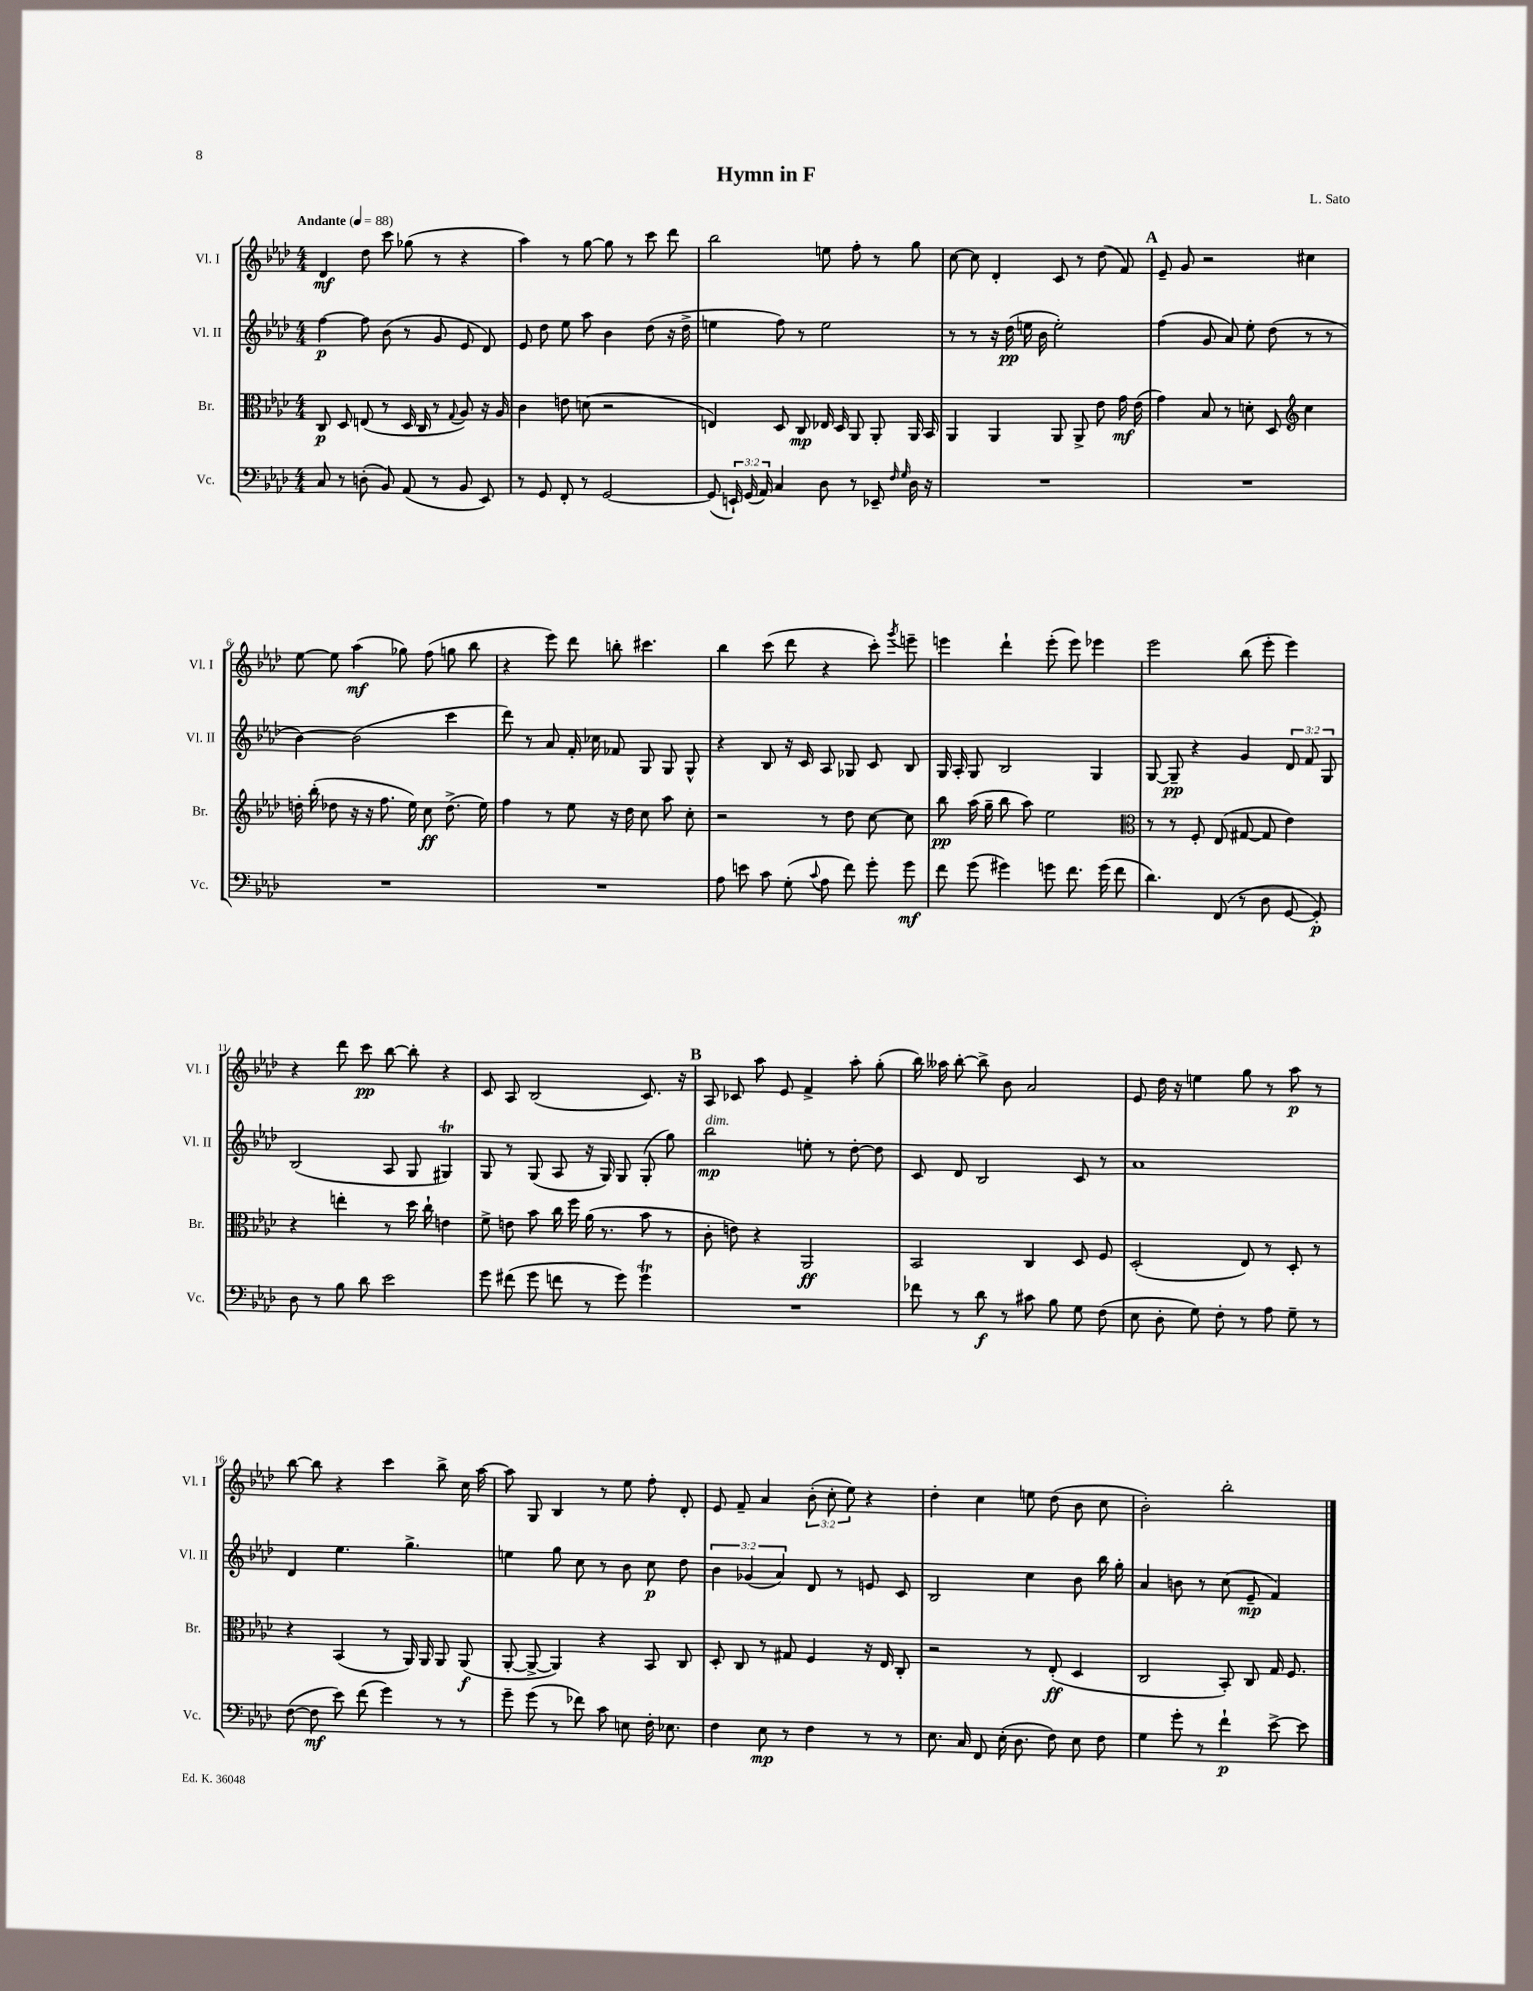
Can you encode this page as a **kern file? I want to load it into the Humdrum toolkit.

**kern	**dynam	**kern	**dynam	**kern	**dynam	**kern	**dynam
*part4	*part4	*part3	*part3	*part2	*part2	*part1	*part1
*staff4	*staff4	*staff3	*staff3	*staff2	*staff2	*staff1	*staff1
*I"Vc.	*	*I"Br.	*	*I"Vl. II	*	*I"Vl. I	*
*I'Vc.	*	*I'Br.	*	*I'Vl. II	*	*I'Vl. I	*
*clefF4	*	*clefC3	*	*clefG2	*	*clefG2	*
*k[b-e-a-d-]	*	*k[b-e-a-d-]	*	*k[b-e-a-d-]	*	*k[b-e-a-d-]	*
*M4/4	*	*M4/4	*	*M4/4	*	*M4/4	*
*MM88	*	*MM88	*	*MM88	*	*MM88	*
=1	=1	=1	=1	=1	=1	=1	=1
!	!	!	!	!	!	!LO:TX:a:B:t=Andante	!
8C/	.	8C/	p	[4ff\	p	4d-/	mf
8r	.	8D-/	.	.	.	.	.
(8Dn'\	.	(8En/	.	8ff\]	.	8dd-\	.
8BB-/)	.	8r	.	(8b-\	.	8ccc\	.
(8AA-/	.	16D-/	.	8r	.	(8gg-X\	.
.	.	16C/	.	.	.	.	.
8r	.	8r	.	8g/	.	8r	.
.	.	8qqG/	.	.	.	.	.
8BB-/	.	8A-/)	.	8e-/	.	4r	.
8EE-/)	.	16r	.	8d-/)	.	.	.
.	.	16A-/	.	.	.	.	.
=2	=2	=2	=2	=2	=2	=2	=2
8r	.	4c\	.	8e-/	.	4aa-\)	.
8GG/	.	.	.	8dd-\	.	.	.
8FF'/	.	8en\	.	8ee-\	.	8r	.
8r	.	(8dn\	.	8aa-\	.	[8gg\	.
[2GG/	.	2r	.	4b-\	.	8gg\]	.
.	.	.	.	.	.	8r	.
.	.	.	.	(8dd-\	.	8ccc\	.
.	.	.	.	16r	.	8ddd-\	.
.	.	.	.	16dd-^\	.	.	.
=3	=3	=3	=3	=3	=3	=3	=3
(8GG/]	.	4En/)	.	4een\	.	2bb-\	.
24EEn`/)	.	.	.	.	.	.	.
(24GG/	.	.	.	.	.	.	.
24AA-/)	.	.	.	.	.	.	.
4C/	.	8D-/	.	8ff\)	.	.	.
.	.	8C/	mp	8r	.	.	.
8D-\	.	16E-X/	.	2ee\	.	8een\	.
.	.	16D-/	.	.	.	.	.
8r	.	8AA-/	.	.	.	8ff'\	.
8EE-X~/	.	8AA-'/	.	.	.	8r	.
16qqF/	.	.	.	.	.	.	.
16qqG/	.	.	.	.	.	.	.
16D-\	.	16AA-/	.	.	.	8gg\	.
16r	.	16BB-/	.	.	.	.	.
=4	=4	=4	=4	=4	=4	=4	=4
1r	.	4AA-/	.	8r	.	[8cc\	.
.	.	.	.	8r	.	8cc\]	.
.	.	4AA-/	.	16r	.	4d-'/	.
.	.	.	.	(16dd-\	pp	.	.
.	.	.	.	16een\	.	.	.
.	.	.	.	16b-\	.	.	.
.	.	8AA-/	.	2ee'\)	.	8c/	.
.	.	8AA-^/	.	.	.	8r	.
.	.	8e-\	.	.	.	(8dd-\	.
.	.	16g\	mf	.	.	8f/)	.
.	.	(16e-\	.	.	.	.	.
!!LO:REH:place=s1:t=A
=5	=5	=5	=5	=5	=5	=5	=5
1r	.	4g\)	.	(4ff\	.	8e-~/	.
.	.	.	.	.	.	8g/	.
.	.	8B-/	.	8g/	.	2r	.
.	.	8r	.	8a-/)	.	.	.
.	.	8dn'\	.	8ee-'\	.	.	.
.	.	8D-/	.	(8dd-\	.	.	.
*	*	*clefG2	*	*	*	*	*
.	.	4cc\	.	8r	.	4cc#X\	.
.	.	.	.	8r	.	.	.
!!LO:LB:g=z
=6	=6	=6	=6	=6	=6	=6	=6
1r	.	16ddn'\	.	[4b-\)	.	[8ee-\	.
.	.	(16bb-'\	.	.	.	.	.
.	.	8dd-X\	.	.	.	8ee-\]	.
.	.	16r	.	(2b-\]	.	(4aa-\	mf
.	.	16r	.	.	.	.	.
.	.	8.ff\	.	.	.	.	.
.	.	.	.	.	.	8gg-X\)	.
.	.	16ee-\)	.	.	.	.	.
.	.	8cc\	ff	.	.	(8ff\	.
.	.	(8.dd-^\	.	4ccc\	.	8ggn\	.
.	.	.	.	.	.	8bb-\	.
.	.	16ee-\)	.	.	.	.	.
=7	=7	=7	=7	=7	=7	=7	=7
1r	.	4ff\	.	8ddd-\)	.	4r	.
.	.	.	.	8r	.	.	.
.	.	8r	.	8a-/	.	8eee-\)	.
.	.	8ee-\	.	16f'/	.	8ddd-\	.
.	.	.	.	16cc-X\	.	.	.
.	.	16r	.	8f-X/	.	8bbn'\	.
.	.	16dd-\	.	.	.	.	.
.	.	8cc\	.	8G/	.	4.ccc#X\	.
.	.	8aa-\	.	8G/	.	.	.
.	.	8cc'\	.	8G^^/	.	.	.
=8	=8	=8	=8	=8	=8	=8	=8
8A-\	.	2r	.	4r	.	4bb-\	.
8en\	.	.	.	.	.	.	.
8c\	.	.	.	8B-/	.	(8ccc\	.
(8G'\	.	.	.	16r	.	8ddd-\	.
.	.	.	.	16c/	.	.	.
8qqc/	.	.	.	.	.	.	.
8A-\	.	8r	.	8A-/	.	4r	.
8f\)	.	8dd-\	.	8G-X/	.	.	.
8g'\	.	[8cc\	.	8c/	.	8ccc'\)	.
.	.	.	.	.	.	8qggg/	.
8g\	mf	8cc\]	.	8B-/	.	8eeen~\	.
=9	=9	=9	=9	=9	=9	=9	=9
8f\	.	8bb-\	pp	16G/	.	4eeen\	.
.	.	.	.	16A-'/	.	.	.
(8g\	.	(16aa-\	.	8G/	.	.	.
.	.	16gg~\	.	.	.	.	.
4g#X\)	.	8bb-\	.	2B-/	.	4ddd-`\	.
.	.	8aa-\)	.	.	.	.	.
8gn\	.	2ee-\	.	.	.	(8eee'\	.
8.f\	.	.	.	.	.	8eee\)	.
.	.	.	.	4G/	.	4eee-X\	.
(16g\	.	.	.	.	.	.	.
8f\	.	.	.	.	.	.	.
=10	=10	=10	=10	=10	=10	=10	=10
*	*	*clefC3	*	*	*	*	*
4.d-\)	.	8r	.	[8G/	.	2eee-\	.
.	.	8r	.	8G~/]	pp	.	.
.	.	8F'/	.	4r	.	.	.
(8FF/	.	(8E-/	.	.	.	.	.
8r	.	[8G#X/	.	4g/	.	(8bb-\	.
8D-\	.	8G#/]	.	.	.	8eee-'\	.
[8GG/	.	4e-\)	.	12d-/	.	4eee-\)	.
.	.	.	.	12f/	.	.	.
8GG'/])	p	.	.	.	.	.	.
.	.	.	.	12G/	.	.	.
!!LO:LB:g=z
=11	=11	=11	=11	=11	=11	=11	=11
8D-\	.	4r	.	(2B-/	.	4r	.
8r	.	.	.	.	.	.	.
8B-\	.	4een'\	.	.	.	8ddd-\	.
8d-\	.	.	.	.	.	8ccc\	pp
2e-\	.	8r	.	8A-/	.	[8bb-\	.
.	.	16dd-\	.	8G/	.	8bb-'\]	.
.	.	16cc`\	.	.	.	.	.
.	.	4en\	.	4G#Xt/)	.	4r	.
=12	=12	=12	=12	=12	=12	=12	=12
8g\	.	8f^\	.	8G/	.	8c/	.
(8f#X\	.	8en\	.	8r	.	8A-/	.
8g\	.	8b-\	.	(8G/	.	(2B-/	.
8fn\	.	16cc\	.	8A-/	.	.	.
.	.	16ff\	.	.	.	.	.
8r	.	(16a-\	.	16r	.	.	.
.	.	8.r	.	16G/)	.	.	.
8g\)	.	.	.	8G/	.	.	.
4gt\	.	8b-\	.	(8G'/	.	8.c/)	.
.	.	8r	.	8gg\)	.	.	.
.	.	.	.	.	.	16r	.
!!LO:REH:place=s1:t=B
=13	=13	=13	=13	=13	=13	=13	=13
!	!	!	!	!LO:TX:a:i:t=dim.	!	!	!
1r	.	8c'\	.	2bb-\	mp	8A-/	.
.	.	8en\)	.	.	.	8c-X/	.
.	.	4r	.	.	.	8aa-\	.
.	.	.	.	.	.	8e-/	.
.	.	2AA-/	ff	8een'\	.	4f^/	.
.	.	.	.	8r	.	.	.
.	.	.	.	[8dd-'\	.	8aa-'\	.
.	.	.	.	8dd-\]	.	(8gg'\	.
=14	=14	=14	=14	=14	=14	=14	=14
8f-X\	.	2BB-/	.	8c/	.	16bb-\)	.
.	.	.	.	.	.	16aa--X\	.
8r	.	.	.	8d-/	.	[8bb-'\	.
8d-\	f	.	.	2B-/	.	8bb-^\]	.
8r	.	.	.	.	.	8b-\	.
8c#X\	.	4C/	.	.	.	2a-/	.
8B-\	.	.	.	.	.	.	.
8G\	.	8D-/	.	8c/	.	.	.
(8F\	.	8F/	.	8r	.	.	.
=15	=15	=15	=15	=15	=15	=15	=15
8E-\	.	(2D-'/	.	1a-	.	8e-/	.
8D-'\	.	.	.	.	.	16dd-\	.
.	.	.	.	.	.	16r	.
8G\)	.	.	.	.	.	4een\	.
8F'\	.	.	.	.	.	.	.
8r	.	8E-/)	.	.	.	8gg\	.
8A-\	.	8r	.	.	.	8r	.
8G~\	.	8D-'/	.	.	.	8aa-\	p
8r	.	8r	.	.	.	8r	.
!!LO:LB:g=z
=16	=16	=16	=16	=16	=16	=16	=16
([8F\	.	4r	.	4d-/	.	[8bb-\	.
8F\]	mf	.	.	.	.	8bb-\]	.
8e-\)	.	(4BB-/	.	4.ee-\	.	4r	.
(8f\	.	.	.	.	.	.	.
4g\)	.	8r	.	.	.	4ccc\	.
.	.	16AA-/)	.	4.gg^\	.	.	.
.	.	16AA-/	.	.	.	.	.
8r	.	8AA-/	.	.	.	8bb-^\	.
8r	.	(8AA-/	f	.	.	16cc\	.
.	.	.	.	.	.	[16aa-\	.
=17	=17	=17	=17	=17	=17	=17	=17
8g~\	.	[8AA-'/	.	4een\	.	8aa-\]	.
(8g\	.	8AA-^/_	.	.	.	8G/	.
8r	.	4AA-/])	.	8gg\	.	4B-/	.
8f-X\)	.	.	.	8cc\	.	.	.
8c\	.	4r	.	8r	.	8r	.
8En\	.	.	.	8b-\	.	8ee-\	.
16F'\	.	8BB-/	.	8cc\	p	8ff'\	.
8.E-X\	.	.	.	.	.	.	.
.	.	8C/	.	8dd-\	.	8d-'/	.
=18	=18	=18	=18	=18	=18	=18	=18
4F\	.	8D-'/	.	6b-\	.	8e-/	.
.	.	8C/	.	.	.	8f~/	.
.	.	.	.	(6g-X/	.	.	.
8E-\	mp	8r	.	.	.	4a-/	.
.	.	.	.	6a-/)	.	.	.
8r	.	8G#X/	.	.	.	.	.
4F\	.	4F/	.	8d-/	.	(12b-'\	.
.	.	.	.	.	.	12cc'\	.
.	.	.	.	8r	.	.	.
.	.	.	.	.	.	12ee-\)	.
8r	.	16r	.	8en/	.	4r	.
.	.	16E-/	.	.	.	.	.
8r	.	8C'/	.	8c/	.	.	.
=19	=19	=19	=19	=19	=19	=19	=19
8.E-\	.	2r	.	2B-/	.	4dd-'\	.
16C/	.	.	.	.	.	.	.
8FF/	.	.	.	.	.	4cc\	.
(16E-'\	.	.	.	.	.	.	.
8.D-\	.	.	.	.	.	.	.
.	.	8r	.	4cc\	.	8een\	.
8F\)	.	(8E-'/	ff	.	.	(8dd-\	.
8E-\	.	4D-/	.	8b-\	.	8b-\	.
8F\	.	.	.	16bb-\	.	8cc\	.
.	.	.	.	16gg'\	.	.	.
=20	=20	=20	=20	=20	=20	=20	=20
4G\	.	2C/	.	4a-/	.	2b-'\)	.
8g'\	.	.	.	8bn\	.	.	.
8r	.	.	.	8r	.	.	.
4f`\	p	8BB-'/)	.	(8cc\	.	2bb-'\	.
.	.	8C/	.	8e-~/	mp	.	.
[8e-^\	.	16G/	.	4f/)	.	.	.
.	.	8.F/	.	.	.	.	.
8e-\]	.	.	.	.	.	.	.
==	==	==	==	==	==	==	==
*-	*-	*-	*-	*-	*-	*-	*-
